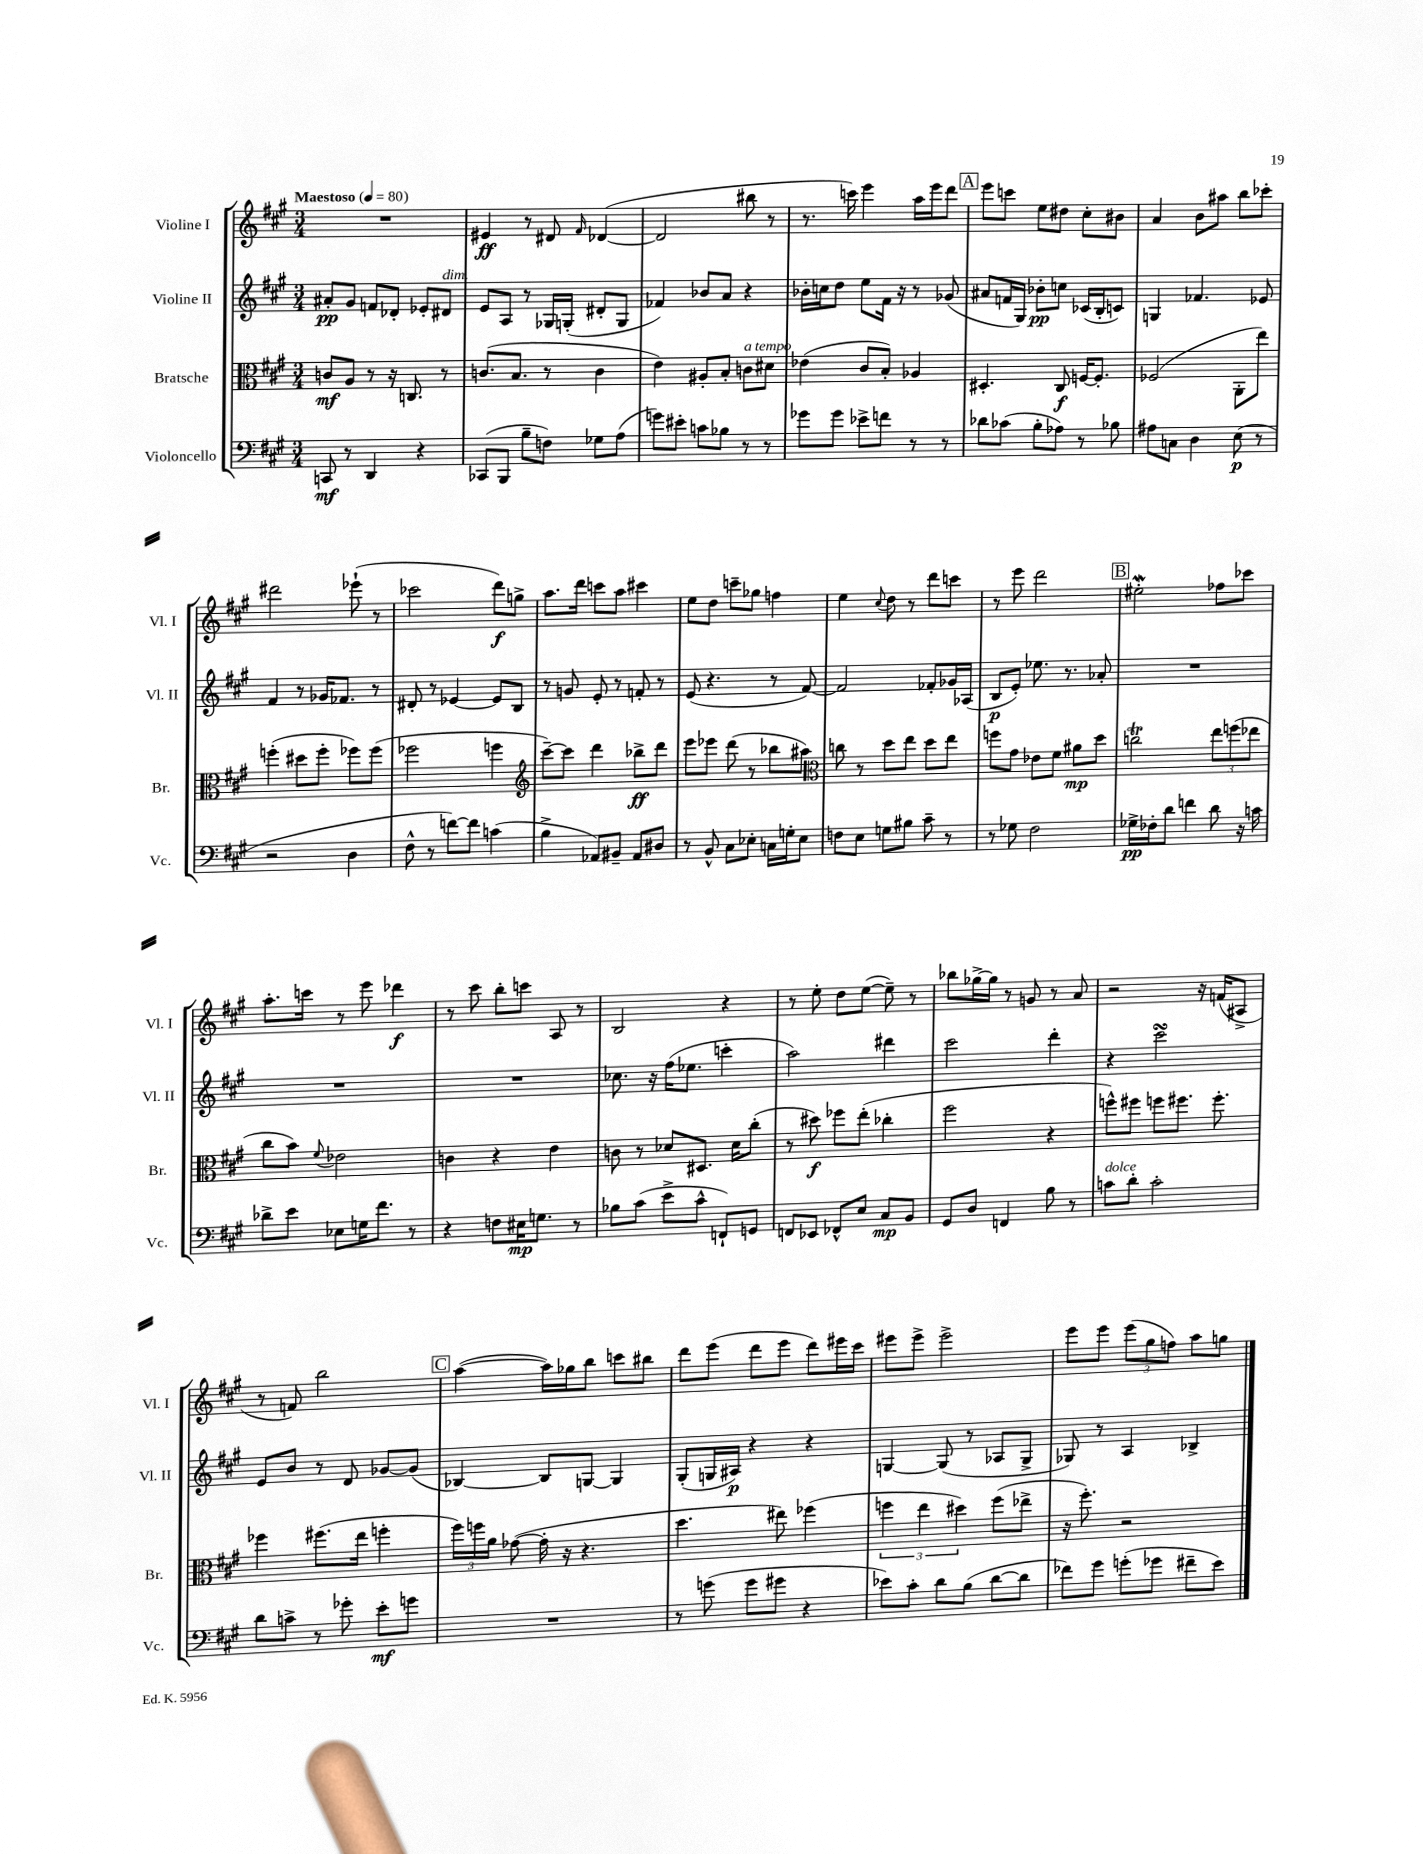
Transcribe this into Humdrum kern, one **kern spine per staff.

**kern	**kern	**kern	**kern
*staff4	*staff3	*staff2	*staff1
*clefF4	*clefC3	*clefG2	*clefG2
*k[f#c#g#]	*k[f#c#g#]	*k[f#c#g#]	*k[f#c#g#]
*M3/4	*M3/4	*M3/4	*M3/4
*MM80	*MM80	*MM80	*MM80
8CC/	8c/L	8a#'/L	2.r
8r	8A/J	8g#/J	.
4DD/	8r	8f/L	.
.	16r	8d-'/J	.
.	8.C/	.	.
4r	.	8e-'/L	.
.	8r	8d#/J	.
=	=	=	=
(8CC-/L	(8.c/L	8e/L	4e#/
8BBB/J	.	8A/J	.
.	8.B/J	.	.
8B~\L	.	8r	8r
8F\J)	8r	16G-/LL	8d#/
.	.	(16G'/JJ	.
.	.	.	16qqf#/
8G-\L	4c\	8d#'/L	([4d-/
(8A\J	.	8G/J	.
=	=	=	=
8g\L)	4e\)	4f-/)	2d-/]
8e#'\J	.	.	.
8c\L	8A#'/L	8b-/L	.
8B-\J	8B'/J	8a/J	.
8r	8c\L	4r	8bb#\
8r	8d#\J	.	8r
=	=	=	=
8g-\L	(4e-\	16b-'\LL	8.r
.	.	16cc\J	.
8g-\J	.	8dd\J	.
.	.	.	16ccc\)
8e-^\L	8c#/L	8ee\L	4eee\
8f\J	8B'/J)	16f#\Jk	.
.	.	16r	.
8r	4A-/	8r	16aa\LL
.	.	.	16eee\J
8r	.	(8g-/	8ddd\J
=	=	=	=
8d-\L	4.D#'/	8a#/L	8eee\L
(8c-\J	.	16f/L	8ccc\J
.	.	16G#/JJ)	.
8B'\L	.	8b-'\L	8ee\L
8A-\J)	8C#/	8cc\J	8dd#\J
8r	[16F/LK	(16c-/LL	8cc#'\L
.	8.F'/]J	16B'/J	.
8B-\	.	8c/J)	8b#\J
=	=	=	=
8A#\L	(2F-/	4G/	4a/
8C\J	.	.	.
4D\	.	4.f-/	8b\L
.	.	.	8aa#\J
(8E\	8AA'\L	.	8bb\L
8r	8ee\J)	8e-/	8ccc-'\J
=	=	=	=
2r	(4ff'\	4f#/	2ddd#\
.	8dd#\L	8r	.
.	8ff'\J	16g-/LK	.
.	.	8.f-/J	.
4D\	8ff-\L)	.	(8eee-`\
.	(8ff-\J	8r	8r
=	=	=	=
8F#^^\	2ff-\	8d#'/	2ccc-\
8r	.	8r	.
[8f\L)	.	[4e-/	.
8f\]J	.	.	.
(4c\	4ff\	8e-/]L	8ddd\L)
.	.	8B/J	8gg^\J
=	=	=	=
*	*clefG2	*	*
4B^\	[8ccc#~\L)	8r	8.aa\L
.	8ccc#\]J	8g/	.
.	.	.	16ddd\Jk
8AA-/L)	4ddd\	8e'/	8ccc\L
8BB#~/J	.	8r	8aa\J
8AA-/L	8bb-^\L	8f'/	4ccc#\
8D#/J	8ddd\J	8r	.
=	=	=	=
8r	8eee\L	(8e/	8ee\L
8BB^^/	8eee-\J	4.r	8dd\J
8C#\L	(8ddd\	.	8ccc~\L
8E-'\J	8r	.	8gg-\J
16C\LL	8bb-\L	8r	4ff\
16G'\J	.	.	.
8E-\J	8aa#\J)	[8f#/)	.
=	=	=	=
*	*clefC3	*	*
8F\L	8cc\	2f#/]	4ee\
8E\J	8r	.	.
.	.	.	8qqcc#/
8G\L	8dd\L	.	8dd\
8B#\J	8ee\J	.	8r
8c#~\	8dd\L	8f-'/L	8ddd\L
8r	8ee\J	16g-/L	8ccc\J
.	.	(16A-/JJ	.
=	=	=	=
8r	8ff\L	8B/L	8r
8G-\	8g#\J	8e'/J)	8eee\
2F#\	8e-\L	8.ee-\	2ddd\
.	8f#\J	.	.
.	.	8.r	.
.	8a#\L	.	.
.	8dd\J	8a-'/	.
=	=	=	=
16G-^\LL	2cc\	2.r	2ee#'\
16F-'\J	.	.	.
8d\J	.	.	.
4f\	.	.	.
8d\	12ee\L	.	8ff-\L
.	(12ff\	.	.
16r	.	.	8ccc-\J
.	12ee-\J	.	.
16c\	.	.	.
=	=	=	=
8d-^\L	8cc#\L	2.r	8.aa'\L
8e\J	8b\J)	.	.
.	.	.	16ccc\Jk
.	8qqf#/	.	.
8E-\L	2e-\	.	8r
16G\K	.	.	8eee\
8.f#\J	.	.	.
.	.	.	4ddd-\
8r	.	.	.
=	=	=	=
4r	4c\	2.r	8r
.	.	.	8ccc#\
8F\L	4r	.	8bb'\L
16E#\K	.	.	8ccc\J
8.G\J	.	.	.
.	4e\	.	8A/
8r	.	.	8r
=	=	=	=
8B-\L	8c\	8.cc-\	2B/
(8c#\J	8r	.	.
.	.	16r	.
8e^\L	8d-/L	(16ff#\LK	.
.	.	8.ee-\J	.
8c#^^\J	8.D#/J	.	.
8FF`/L)	.	4ccc'\	4r
.	16d-\LK	.	.
8GG/J	(8cc#'\J	.	.
=	=	=	=
8FF/L	8r	2aa\)	8r
8EE-/J	8dd#\)	.	8ee'\
8FF-^^/L	8ff-\L	.	8dd\L
8E/J	(8ee'\J	.	([8ee\J
8C#/L	4cc-'\	4ddd#\	8ee~\])
8BB/J	.	.	8r
=	=	=	=
8GG#/L	2ff#\	2ccc#\	8bb-\L
8D/J	.	.	[16gg-^\L
.	.	.	16gg-\]JJ
4FF/	.	.	8r
.	.	.	8g/
8B\	4r	4ddd'\	8r
8r	.	.	8a/
=	=	=	=
8c\L	8ff^^\L)	4r	2r
8d'\J	8ff#\J	.	.
2c'\	8ff\L	2ccc#\	.
.	8.ff#\J	.	.
.	.	.	16r
.	8.ff#'\	.	(16f/LK
.	.	.	8A#^/J
=	=	=	=
8d\L	4ff-\	8e/L	8r
8c^\J	.	8b/J	8f/)
8r	(8.ff#\L	8r	2bb\
8g-'\	.	8d/	.
.	16ee\Jk	.	.
8e'\L	4ff'\	[8g-/L	.
8g\J	.	(8g-/]J	.
=	=	=	=
2.r	24ff#\LL)	[4B-/)	([4aa\
.	24ff\	.	.
.	24a\JJ	.	.
.	([8g-\	.	.
.	16g-'\]	8B-/]L	16aa\]LL)
.	16r	.	16gg-\J
.	4.r	[8G/J	8bb\J
.	.	4G/]	8ccc\L
.	.	.	8bb#\J
=	=	=	=
8r	4.dd\	(8G#'/L	8ddd\L
(8g\	.	16G/L	(8eee\J
.	.	16A#/JJ)	.
8g\L	.	4r	8ddd\L
8g#\J	8ee#\)	.	8eee\J
4r	(4ff-\	4r	8ddd\L)
.	.	.	16eee#\L
.	.	.	16ccc#\JJ
=	=	=	=
8e-\L)	6ff\	[4G/	8eee#\L
8c#'\J	.	.	8eee#^\J
.	6ee\	.	.
8d\L	.	(8G/]	2eee#^\
.	6dd#\)	.	.
(8B\J	.	8r	.
[8d\L	(8ff\L	8A-/L	.
8d\]J	8ee-^\J	8G^/J	.
=	=	=	=
8f-\L)	16r	8G-/)	8eee\L
.	8.ff#'\)	.	.
8g#\J	.	8r	8eee\J
(8g'\L	2r	4A/	(12eee\L
.	.	.	12gg#\
8g-\J	.	.	.
.	.	.	12ff\J)
8f#~\L	.	4B-^/	8aa\L
8e\J)	.	.	8gg\J
==	==	==	==
*-	*-	*-	*-
